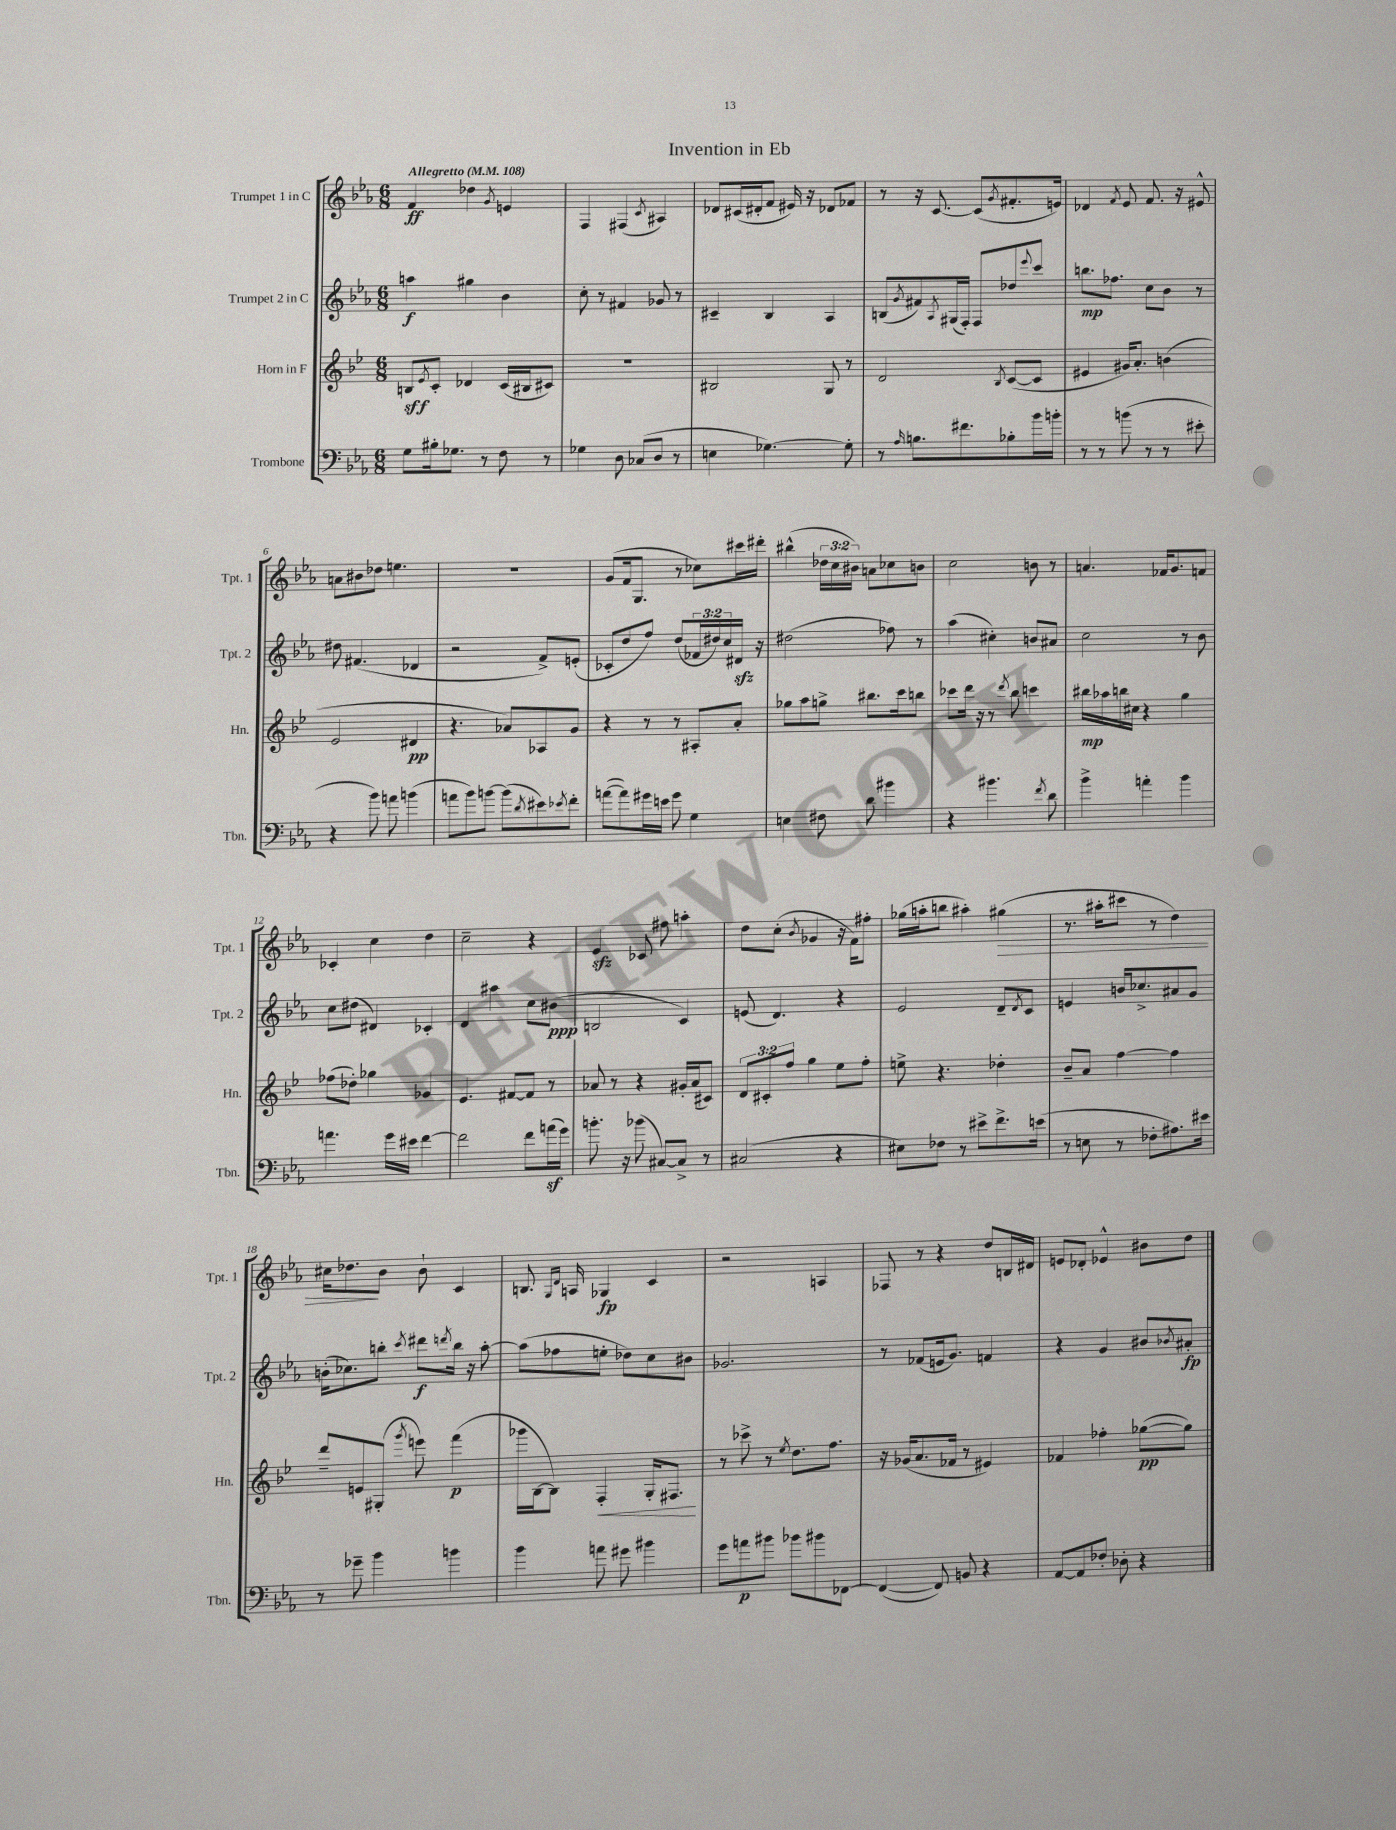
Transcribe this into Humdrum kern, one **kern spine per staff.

**kern	**dynam	**kern	**dynam	**kern	**dynam	**kern	**dynam
*part4	*part4	*part3	*part3	*part2	*part2	*part1	*part1
*staff4	*staff4	*staff3	*staff3	*staff2	*staff2	*staff1	*staff1
*I"Trombone	*	*I"Horn in F	*	*I"Trumpet 2 in C	*	*I"Trumpet 1 in C	*
*I'Tbn.	*	*I'Hn.	*	*I'Tpt. 2	*	*I'Tpt. 1	*
*clefF4	*	*clefG2	*	*clefG2	*	*clefG2	*
*k[b-e-a-]	*	*k[b-e-]	*	*k[b-e-a-]	*	*k[b-e-a-]	*
*M6/8	*	*M6/8	*	*M6/8	*	*M6/8	*
*MM108	*	*MM108	*	*MM108	*	*MM108	*
=1	=1	=1	=1	=1	=1	=1	=1
!	!	!	!	!	!	!LO:TX:a:B:t=Allegretto	!
8G\L	.	8Bn/L	sff	4aan\	f	4f/	ff
.	.	8qe-/	.	.	.	.	.
16B#X'\k	.	8c'/J	.	.	.	.	.
8.G-X\J	.	.	.	.	.	.	.
.	.	4d-X/	.	4gg#X\	.	4dd-X\	.
8r	.	.	.	.	.	.	.
.	.	.	.	.	.	8qg/	.
8F\	.	(16c/LL	.	4b-\	.	4en/	.
.	.	16B#X/J	.	.	.	.	.
8r	.	8c#X/J)	.	.	.	.	.
=2	=2	=2	=2	=2	=2	=2	=2
4G-X\	.	2.r	.	8cc'\	.	4F/	.
.	.	.	.	8r	.	.	.
8D\	.	.	.	4f#X/	.	(4F#X/	.
(8C-X/L	.	.	.	.	.	.	.
.	.	.	.	.	.	8qc/	.
8D/J	.	.	.	8g-X/	.	4A#X/)	.
8r	.	.	.	8r	.	.	.
=3	=3	=3	=3	=3	=3	=3	=3
4En\	.	2B#X/	.	4c#X~/	.	8d-X/L	.
.	.	.	.	.	.	(16c#X/L	.
.	.	.	.	.	.	16d#X'/J	.
[4.G-X\)	.	.	.	4B-/	.	8f/J	.
.	.	.	.	.	.	16e#X/)	.
.	.	.	.	.	.	16r	.
.	.	8G/	.	4A-/	.	8d-X/L	.
8G-'\]	.	8r	.	.	.	8f-X/J	.
=4	=4	=4	=4	=4	=4	=4	=4
8r	.	2d/	.	(8Bn/L	.	8r	.
16qqA-/	.	.	.	8qg/	.	.	.
8.Bn\L	.	.	.	8f#X/)	.	16r	.
.	.	.	.	.	.	[8.c/	.
.	.	.	.	8qA-/	.	.	.
.	.	.	.	(16G#X/L	.	.	.
8.f#X\	.	.	.	16F'/JJ)	.	.	.
.	.	.	.	8F/L	.	(8c/L]	.
.	.	8qB-/	.	.	.	8qg/	.
8B-X'\	.	([8c/L	.	8dd-X/	.	8.f#X'/	.
.	.	.	.	8qqeee-/	.	.	.
16b-\L	.	8c/J]	.	8ccc/J	.	.	.
16bn'\JJ	.	.	.	.	.	16en/Jk)	.
=5	=5	=5	=5	=5	=5	=5	=5
8r	.	4e#X/	.	8.bbn\L	mp	4d-X/	.
8r	.	.	.	.	.	.	.
.	.	.	.	8.ff-X\J	.	.	.
.	.	.	.	.	.	8qf/	.
(8bn\	.	16g#X/KL)	.	.	.	8e-/	.
.	.	8.a'/J	.	.	.	.	.
8r	.	.	.	8cc\L	.	8.f/	.
8r	.	(4bn\	.	8b-\J	.	.	.
.	.	.	.	.	.	16r	.
8e#X'\	.	.	.	8r	.	8e#X^^/	.
!!LO:LB:g=z
=6	=6	=6	=6	=6	=6	=6	=6
4r	.	2e-/	.	8dd#X\	.	8an\L	.
.	.	.	.	(4.f#X/	.	8b#X\	.
8b-\)	.	.	.	.	.	8dd-X\J	.
8an\	.	.	.	.	.	4.een\	.
(4bn\	.	4d#X/	pp	4d-X/	.	.	.
=7	=7	=7	=7	=7	=7	=7	=7
8an\L	.	4.r	.	2r	.	2.r	.
8b-\)	.	.	.	.	.	.	.
[8bn\J	.	.	.	.	.	.	.
(8b\L]	.	8a-X/L)	.	.	.	.	.
8qd/	.	.	.	.	.	.	.
8e#X\)	.	8A-X/	.	8f^/L)	.	.	.
8qe-X/	.	.	.	.	.	.	.
8f'\J	.	8g/J	.	(8en'/J	.	.	.
=8	=8	=8	=8	=8	=8	=8	=8
([8an\L	.	4r	.	8c-X'/L	.	(8g/L	.
8a\])	.	.	.	8dd/	.	16f/k	.
.	.	.	.	.	.	8.G/J	.
16g#X\L	.	8r	.	8ff/J)	.	.	.
16en\JJ	.	.	.	.	.	.	.
8g#\	.	8r	.	(8dd/L	.	8r	.
4G\	.	8A#X'/L	.	24f-X/L	.	8cc-X\L)	.
.	.	.	.	24dd#X/)	.	.	.
.	.	.	.	24cc/	.	.	.
.	.	8a'/J	.	16d#Xzz/JJ	.	16ccc#X\L	.
.	.	.	.	16r	.	16ddd#X'\JJ	.
=9	=9	=9	=9	=9	=9	=9	=9
4En\	.	8gg-X\L	.	(2dd#X\	.	(4bb#X^^\	.
.	.	8aa\	.	.	.	.	.
8F#X\	.	8ggn^\J	.	.	.	24dd-X\LL	.
.	.	.	.	.	.	24cc\	.
.	.	.	.	.	.	24b#X\JJ)	.
8d\	.	8.bb#X\L	.	.	.	8an\L	.
4b#X\	.	.	.	8ff-X\)	.	8cc-X\	.
.	.	16ccc\k	.	.	.	.	.
.	.	8bbn\J	.	8r	.	8bn\J	.
=10	=10	=10	=10	=10	=10	=10	=10
4r	.	8ccc-X\L	.	(4aa-\	.	2cc\	.
.	.	16ddd\Jk	.	.	.	.	.
.	.	16r	.	.	.	.	.
4.b#X\	.	8r	.	4cc#X'\)	.	.	.
.	.	8qddd/	.	.	.	.	.
.	.	8bb-\	.	.	.	.	.
.	.	4cccn\	.	8bn/L	.	8bn\	.
8qf/	.	.	.	.	.	.	.
8d\	.	.	.	8a#X/J	.	8r	.
=11	=11	=11	=11	=11	=11	=11	=11
4b-^\	.	16bb#X\LL	mp	2cc\	.	4.an/	.
.	.	16aa-X\	.	.	.	.	.
.	.	16bbn\	.	.	.	.	.
.	.	16cc#X\JJ	.	.	.	.	.
4an'\	.	4r	.	.	.	.	.
.	.	.	.	.	.	16f-X/KL	.
.	.	.	.	.	.	8.g/	.
4b-\	.	4gg\	.	8r	.	.	.
.	.	.	.	8b-\	.	8fn/J	.
!!LO:LB:g=z
=12	=12	=12	=12	=12	=12	=12	=12
4.an\	.	(8ff-X\L	.	8cc\L	.	4c-X'/	.
.	.	8dd-X'\J)	.	(8dd#X\J	.	.	.
.	.	4gg-X\	.	4d#X/)	.	4cc\	.
16g\LL	.	.	.	.	.	.	.
16e#X\JJ	.	.	.	.	.	.	.
[4f\	.	4g-X/	.	4c-X'/	.	4dd\	.
=13	=13	=13	=13	=13	=13	=13	=13
2f\]	.	4.e-/	.	4d/	.	2cc~\	.
.	.	.	.	4aa#X\	.	.	.
.	.	[8f#X/L	.	.	.	.	.
8f\L	.	8f#/J]	.	8cc\L	.	4r	.
(16anz\L	.	8r	.	(8b#X\J	ppp	.	.
16g\JJ)	.	.	.	.	.	.	.
=14	=14	=14	=14	=14	=14	=14	=14
8.bn'\	.	8a-X/	.	2Bn/	.	4e-zz/	.
.	.	8r	.	.	.	.	.
16r	.	.	.	.	.	.	.
(8b-X\	.	4r	.	.	.	8c-X/	.
[8C#X/L)	.	.	.	.	.	8ff#X\	.
8C#^/J]	.	16g#X'/LL	.	4c/)	.	4aan'\	.
.	.	(16a-/J	.	.	.	.	.
8r	.	8c#X/J)	.	.	.	.	.
=15	=15	=15	=15	=15	=15	=15	=15
(2C#X/	.	12d/L	.	(8en/	.	8dd\L	.
.	.	12c#X'/	.	.	.	.	.
.	.	.	.	4.d/)	.	(8cc'\J	.
.	.	12ff/J	.	.	.	.	.
.	.	.	.	.	.	8qb-/	.
.	.	4gg\	.	.	.	4g-X/	.
4r	.	8ee-\L	.	4r	.	16r	.
.	.	.	.	.	.	16f\KL)	.
.	.	8ff'\J	.	.	.	8ff#X'\J	.
=16	=16	=16	=16	=16	=16	=16	=16
8E#X\L)	.	8een^\	.	2e-/	.	(16gg-X\LL	.
.	.	.	.	.	.	16aan'\J	.
8F-X\J	.	4.r	.	.	.	8bbn\J	.
8r	.	.	.	.	.	4aa#X'\)	.
8e#X^\L	.	.	.	.	.	.	.
!	!	!	!	!	!	!	!LO:HP:b
8.f^\	.	4dd-X'\	.	8d~/L	.	(4gg#X\	>
.	.	.	.	8qd/	.	.	.
.	.	.	.	8c/J	.	.	.
(16en\Jk	.	.	.	.	.	.	.
=17	=17	=17	=17	=17	=17	=17	=17
8r	.	8b-~/L	.	4en/	.	8.r	.
8En\	.	8a/J	.	.	.	.	.
.	.	.	.	.	.	16aa#X'\KL	.
8r	.	[4ff\	.	16bn/KL	.	8ccc#X\J	.
.	.	.	.	8.cc-X^/	.	.	.
8F-X'\L	.	.	.	.	.	8r	.
8.A#X\)	.	4ff\]	.	8a#X/	.	4dd\)	.
.	.	.	.	8g/J	.	.	.
16e#X\Jk	.	.	.	.	.	.	.
!!LO:LB:g=z
=18	=18	=18	=18	=18	=18	=18	=18
8r	.	8ddd~/L	.	(16bn'\KL	.	16cc#X\KL	.
.	.	.	.	8.cc-X\)	.	8.dd-X\	.
8g-X~\	.	8en/	.	.	.	.	.
4b-\	.	(8G#X'/J	.	8bbn'\J	.	8b-\J	]
.	.	8qggg/	.	8qccc/	.	.	.
.	.	8eeen\)	.	8ddd#X\L	f	8b-`\	.
.	.	.	.	8qdddn/	.	.	.
4bn\	.	(4fff\	p	16bb\Jk	.	4c/	.
.	.	.	.	16r	.	.	.
.	.	.	.	[8aa-'\	.	.	.
=19	=19	=19	=19	=19	=19	=19	=19
4b-\	.	16ggg-X\LL	.	(8aa-\L]	.	8.Bn/	.
.	.	[16B-\J	.	.	.	.	.
.	.	8B-\J])	.	8ff-X\	.	.	.
.	.	.	.	.	.	16qqG/LL	.
.	.	.	.	.	.	16qqd/JJ	.
.	.	.	.	.	.	16An/	.
!	!	!	!LO:HP:b	!	!	!	!
8an\	.	4F'/	<	8een'\J	.	4G-X/	fp
8g#X\	.	.	.	8dd-X\L)	.	.	.
4b#X\	.	16G'/KL	.	8cc\	.	4c/	.
.	.	8.F#X/J	.	.	.	.	.
.	.	.	.	8b#X\J	.	.	.
.	.	.	[	.	.	.	.
=20	=20	=20	=20	=20	=20	=20	=20
8g\L	.	8r	.	2.g-X/	.	2r	.
8an\	p	8ccc-X^\	.	.	.	.	.
8b#X\J	.	8r	.	.	.	.	.
.	.	8qee-/	.	.	.	.	.
8b-X\L	.	8.dd\L	.	.	.	.	.
8b#X\	.	.	.	.	.	4An/	.
.	.	8.ff\J	.	.	.	.	.
[8FF-X\J	.	.	.	.	.	.	.
=21	=21	=21	=21	=21	=21	=21	=21
(4FF-/_	.	16r	.	8r	.	8F-X/	.
.	.	(16g-X/KL	.	.	.	.	.
.	.	8.a/	.	(8f-X/L	.	8r	.
8FF-/])	.	.	.	16en/k	.	4r	.
.	.	16f-X/Jk	.	8.g/J)	.	.	.
8BBn/	.	8r	.	.	.	.	.
4r	.	4e#X/)	.	4fn/	.	8dd/L	.
.	.	.	.	.	.	16Bn/L	.
.	.	.	.	.	.	16d#X/JJ	.
=22	=22	=22	=22	=22	=22	=22	=22
[8AA-/L	.	4f-X/	.	4r	.	8en/L	.
8AA-/]	.	.	.	.	.	8d-X'/J	.
8F-X'/J	.	4ff-X'\	.	4g/	.	4e-X^^/	.
8D-X'\	.	.	.	.	.	.	.
4r	.	([8gg-X\L	pp	8b#X/L	.	8b#X\L	.
.	.	.	.	8qb-X/	.	.	.
.	.	8gg-\J])	.	8a#X'/J	fp	8dd\J	.
==	==	==	==	==	==	==	==
*-	*-	*-	*-	*-	*-	*-	*-
